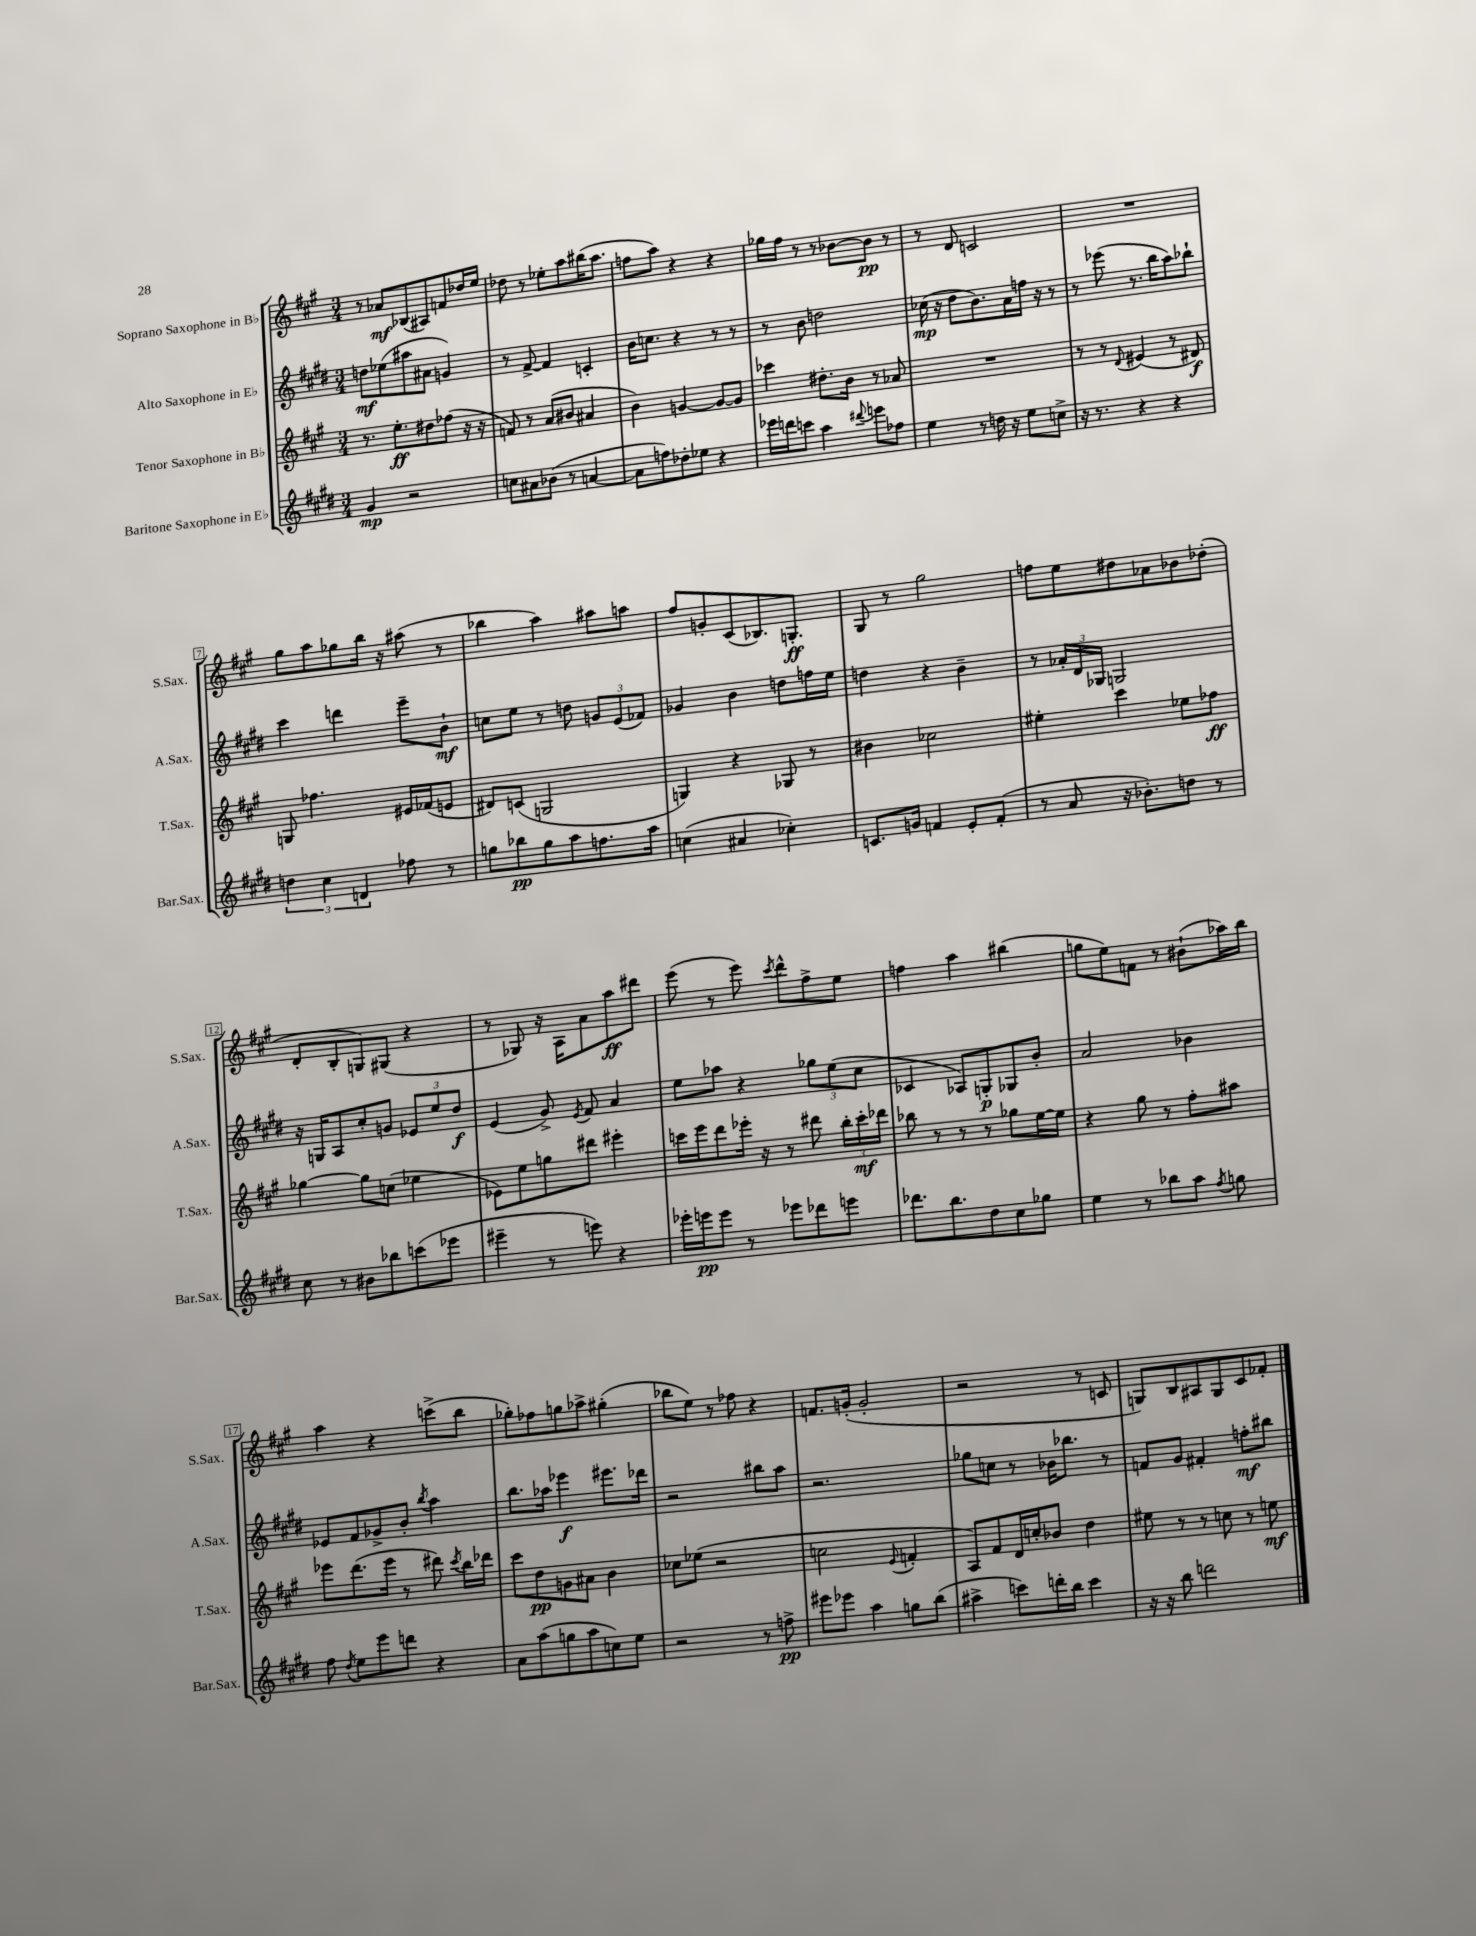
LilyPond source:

<<
\new StaffGroup <<
\new Staff = "s0" \with { instrumentName = "Soprano Saxophone in Bb" shortInstrumentName = "S.Sax." } {
    \clef treble \key a \major \numericTimeSignature \time 3/4
    \autoBeamOff r8 aes'8[\mf bes8( ais8) f'8 des''16 e''16] |
    des''8 r8 ees''8[-. a''8 bis''16( a''8.] |
    f''8[ a''8]) r4 r4 |
    ges''16[ fis''16] r8 r8 bes'8[~ bes'8]\pp r8 |
    r8 d'8 c'2 |
    R2. |
    gis''8[ a''8 ges''8 b''16] r16 ais''8( r8 |
    bes''4 a''4) ais''8[ a''8] |
    fis''8[ g'8-. cis'8( bes8.) g8.]-.\ff |
    gis8 r8 gis''2 |
    f''8[ e''8 dis''8 aes'8 bes'8 des''8]-.( |
    d'8[-. b8-. g8) gis8]( r4 |
    r8 ges8) r16 a16[ a'8 a''8\ff dis'''8] |
    e'''8( r8 e'''8) \acciaccatura { cis'''8 } d'''8[-^ fis''8-> e''8] |
    f''4 a''4 bis''4( |
    g''8[ e''8) f'8] r8 bis'8[-!( aes''16) b''16] |
    a''4 r4 c'''8[->( b''8] |
    ges''8[-.) fes''8 g''8 aes''8]-> gis''4-.( |
    bes''8[ e''8]) r8 fes''8 r4 |
    f'8.[ g'16]-.( g'2-. |
    r2 r8 c'8 |
    g8[) b8 ais8 g8 cis'8 fes'8]-. \bar "|." |
}
\new Staff = "s1" \with { instrumentName = "Alto Saxophone in Eb" shortInstrumentName = "A.Sax." } {
    \clef treble \key e \major \numericTimeSignature \time 3/4
    \autoBeamOff d''8[\mf ees''8( ais''8 ais'8] g'4) |
    r8 fis'8~-> fis'4 c'4-. |
    b'16[ c''8.] r4 r8 r8 |
    r8 b'8 d''2 |
    ces''16\mp( r16 dis''8[ b'8.) a'16 f''16] r16 r8 |
    r8 ees'''8( r8. b''16[ a''8) bes''8]-! |
    cis'''4 d'''4 e'''8[-- b'8]-!\mf |
    c''8[ e''8] r8 d''8 \tuplet 3/2 { g'8[ e'8( fes'8]) } |
    ges'4 b'4 d''8[ f''16 e''16] |
    d''4 r4 b'4-- |
    r8 \tuplet 3/2 { aes'16[-. dis'16 ges16] } g2 |
    r16 g16[ a8 cis''8-. g'8] \tuplet 3/2 { ees'8[ e''8 dis''8]\f } |
    e'4( gis'8->) \acciaccatura { e'8 } fis'8 a'4 |
    e''8[ aes''8] r4 \tuplet 3/2 { ges''8[ e''8( cis''8] } |
    ces'4 aes8[) g8-.\p ges8 b'8]-. |
    a'2 bes'4 |
    ees'8[ fis'8 ges'8-> b'8]-. \acciaccatura { b''8 } a''4 |
    b''8.[ aes''16] ees'''4\f eis'''8.[ des'''16] |
    r2 bis''8[ a''8] |
    r2. |
    ges''8[ c''8] r8 bes'16[ bes''8.] r8 |
    f'8[ gis'8] fis'4-. f''8[-.\mf bis''8] \bar "|." |
}
\new Staff = "s2" \with { instrumentName = "Tenor Saxophone in Bb" shortInstrumentName = "T.Sax." } {
    \clef treble \key a \major \numericTimeSignature \time 3/4
    \autoBeamOff r8. e''8.[-.\ff dis''8 fes''8]( r16 r16 |
    f'8) r8 a'8[( bis'8] ais'4 |
    b'4) g'4~ g'8[~ g'8] |
    ces'''4 dis''8.[-. b'16] r8 aes'8 |
    R2. |
    r8 r8 \appoggiatura { d'8 } eis'4( r8 dis'8\f) |
    g8 fes''4. eis'16[ fes'16( e'8] |
    dis'8[) c'8]( g2 |
    g4) r4 ges8 r8 |
    bis'4 ces''2 |
    eis''4-. cis'''4 ees''8[ fes''8]\ff |
    ges''4~ ges''8[ c''8]( ees''4 |
    ees'8[) e''8 g''8 dis'''8] eis'''4-. |
    c'''16[ e'''16 d'''8 ees'''16]-. r16 r8 dis'''8 \tuplet 3/2 { b''16[-. c'''16-.\mf des'''16] } |
    bes''8 r8 r8 r8 ges''8[ e''16~ e''16] |
    r4 gis''8 r8 fis''8[-. ais''8] |
    ees'''8[ d'''8.( ees'''16] r8 dis'''8) \acciaccatura { cis'''8 } b''16[ des'''16] |
    cis'''8[ d''8\pp g'8 ais'8] b'4 |
    ces''8[ ees''8]( r2 |
    c''2 \appoggiatura { e'8 } f'4-. |
    a8[) fis'8 d'16 c''16-. bes'8] d''4 |
    eis''8 r8 r8 c''8 r8 e''8\mf \bar "|." |
}
\new Staff = "s3" \with { instrumentName = "Baritone Saxophone in Eb" shortInstrumentName = "Bar.Sax." } {
    \clef treble \key e \major \numericTimeSignature \time 3/4
    \autoBeamOff gis'4\mp r2 |
    c''8[ ais'8 bes'8]( r8 a'4~ |
    a'8[ f''8) des''8-. ees''8] r4 |
    ees'''16[ d'''16 c'''8] a''4 \appoggiatura { dis'''8 } e'''8[ fes''8] |
    e''4 r8 d''16 r16 e''8[ c''8]-> |
    r16 r8. r4 r4 |
    \tuplet 3/2 { d''4 cis''4 d'4 } fes''8 r8 |
    g''8[ bes''8\pp g''8 a''8 f''8. a''16] |
    c''4( ais'4 ces''4-.) |
    c'8.[ g'16] f'4 e'8[-. f'8]-.( |
    r8 a'8 r16 bes'8.[-.) d''8] r8 |
    cis''8 r8 bis'8[ bes''8 c'''8( ees'''8] |
    eis'''4-- r8 e'''8) r4 |
    ees'''16[-. e'''16\pp e'''8] r8 ees'''8[ des'''8 e'''8] |
    des'''8.[ b''8. dis''8 cis''8 ges''8] |
    e''4 r8 bes''8[ a''8] \acciaccatura { fis''8 } g''8 |
    fis''8 \acciaccatura { dis''8 } e''8[ e'''8 d'''8] r4 |
    a'8[ a''8( g''8 a''8 c''8) e''8] |
    r2 r8 f''8->\pp |
    eis'''8[ ees'''8] a''4 g''8[ b''8]( |
    ais''4-> c'''8[) d'''16-. b''16] c'''4 |
    r16 r16 b''8 d'''2 \bar "|." |
}
>>
>>
\layout { \context { \Score \override BarNumber.stencil = #(make-stencil-boxer 0.1 0.3 ly:text-interface::print) } }
